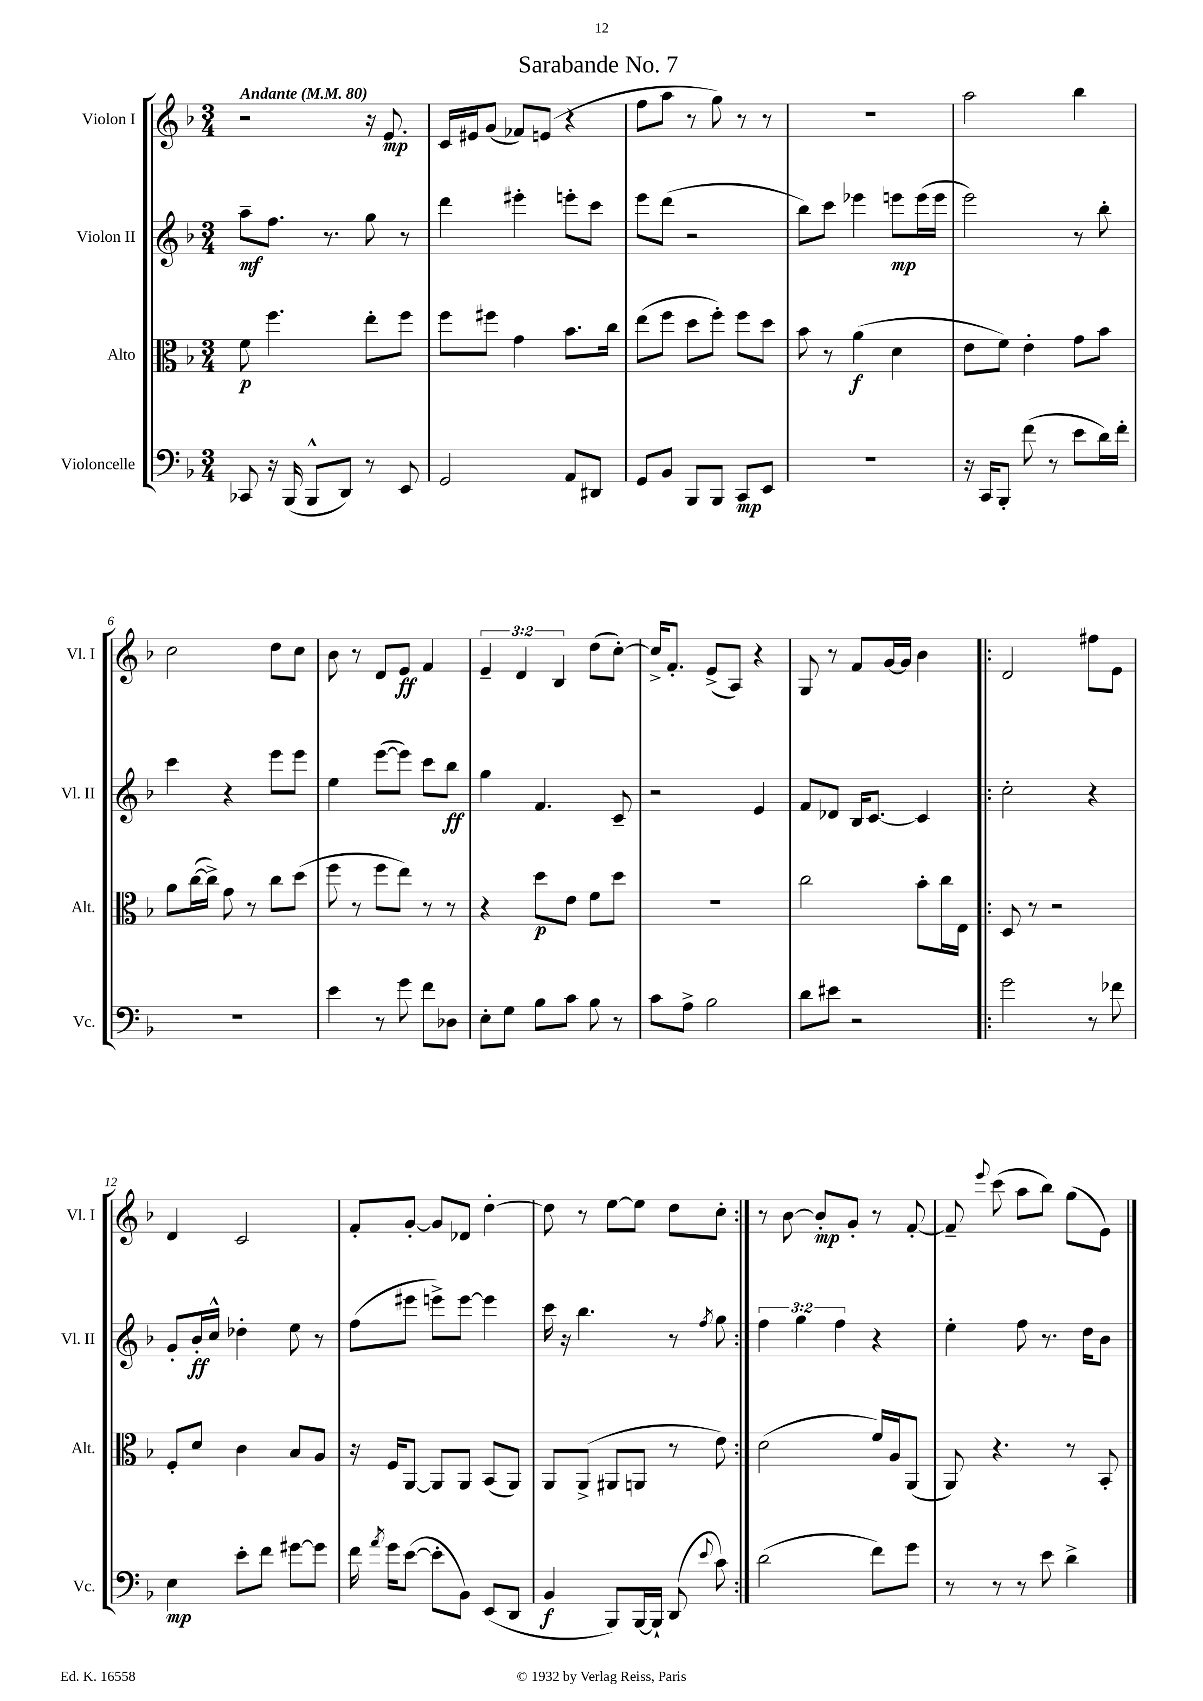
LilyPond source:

\header { title = "Sarabande No. 7" }
<<
\new StaffGroup <<
\new Staff = "s0" \with { instrumentName = "Violon I" shortInstrumentName = "Vl. I" } {
    \clef treble \key f \major \numericTimeSignature \time 3/4 \override Staff.TupletNumber.text = #tuplet-number::calc-fraction-text \tempo "Andante" 4 = 80
    \autoBeamOff r2 r16 e'8.\mp |
    c'16[ eis'16 g'8]( fes'8[) e'8]( r4 |
    f''8[ a''8] r8 g''8) r8 r8 |
    R2. |
    a''2 bes''4 |
    c''2 d''8[ c''8] |
    bes'8 r8 d'8[ e'8]\ff f'4 |
    \tuplet 3/2 { e'4-- d'4 bes4 } d''8[( c''8]~-.) |
    c''16[-> f'8.]-. e'8[->( a8]) r4 |
    g8 r8 f'8[ g'16~ g'16] bes'4 |
    \repeat volta 2 { d'2 fis''8[ e'8] |
    d'4 c'2 |
    f'8[-. g'8]~-. g'8[ des'8] d''4~-. |
    d''8 r8 e''8[~ e''8] d''8[ c''8]-. | }
    r8 bes'8~ bes'8[-.\mp g'8]-. r8 f'8~-. |
    f'8-- \appoggiatura { e'''8 } c'''8( a''8[ bes''8]) g''8[( e'8]) \bar "|." |
}
\new Staff = "s1" \with { instrumentName = "Violon II" shortInstrumentName = "Vl. II" } {
    \clef treble \key f \major \numericTimeSignature \time 3/4 \override Staff.TupletNumber.text = #tuplet-number::calc-fraction-text
    \autoBeamOff a''8[--\mf f''8.] r8. g''8 r8 |
    d'''4 eis'''4-. e'''8[-. c'''8] |
    e'''8[ d'''8]( r2 |
    bes''8[) c'''8] ees'''4 e'''8[\mp e'''16( e'''16] |
    e'''2) r8 bes''8-. |
    c'''4 r4 e'''8[ e'''8] |
    e''4 e'''8[~( e'''8]) c'''8[ bes''8]\ff |
    g''4 f'4. c'8-- |
    r2 e'4 |
    f'8[ des'8] bes16[ c'8.]~ c'4 |
    \repeat volta 2 { c''2-. r4 |
    g'8[-. bes'16-.\ff c''16]-^ des''4-. e''8 r8 |
    f''8[( eis'''8] e'''8[->) e'''8]~ e'''4 |
    c'''16 r16 bes''4. r8 \acciaccatura { f''8 } g''8 | }
    \tuplet 3/2 { f''4 g''4 f''4 } r4 |
    e''4-. f''8 r8. d''16[ bes'8] \bar "|." |
}
\new Staff = "s2" \with { instrumentName = "Alto" shortInstrumentName = "Alt." } {
    \clef alto \key f \major \numericTimeSignature \time 3/4
    \autoBeamOff f'8\p f''4. e''8[-. f''8] |
    f''8[ fis''8] g'4 bes'8.[ c''16] |
    e''8[( f''8] d''8[ f''8]-.) f''8[ d''8] |
    bes'8 r8 a'4\f( d'4 |
    e'8[ f'8]) e'4-. g'8[ bes'8] |
    a'8[ c''16~( c''16]->) g'8 r8 c''8[ d''8]( |
    f''8 r8 f''8[ e''8]) r8 r8 |
    r4 d''8[\p e'8] f'8[ d''8] |
    R2. |
    c''2 bes'8[-. c''16 e16] |
    \repeat volta 2 { d8 r8 r2 |
    f8[-. d'8] c'4 bes8[ a8] |
    r16 f16[ a,8]~ a,8[ a,8] bes,8[( a,8]) |
    a,8[ a,8]->( ais,8[ a,8] r8 e'8) | }
    d'2( f'16[) a16 a,8]( |
    a,8) r4. r8 bes,8-. \bar "|." |
}
\new Staff = "s3" \with { instrumentName = "Violoncelle" shortInstrumentName = "Vc." } {
    \clef bass \key f \major \numericTimeSignature \time 3/4
    \autoBeamOff ces,8 r16 bes,,16( bes,,8[-^ d,8]) r8 e,8 |
    g,2 a,8[ dis,8] |
    g,8[ bes,8] bes,,8[ bes,,8] c,8[\mp e,8] |
    R2. |
    r16 c,16[ bes,,8]-. f'8( r8 e'8[ d'16) f'16]-. |
    r2. |
    e'4 r8 g'8 f'8[ des8] |
    e8[-. g8] bes8[ c'8] bes8 r8 |
    c'8[ a8]-> bes2 |
    d'8[ eis'8] r2 |
    \repeat volta 2 { g'2 r8 fes'8 |
    e4\mp e'8[-. f'8] gis'8[~ gis'8] |
    f'16 \acciaccatura { a'8 } g'16[ e'8]~( e'8[-. bes,8]) e,8[( d,8] |
    bes,4\f bes,,8[) bes,,16~ bes,,16]-! d,8( \appoggiatura { e'8 } c'8) | }
    d'2( f'8[) g'8] |
    r8 r8 r8 e'8 d'4-> \bar "|." |
}
>>
>>
